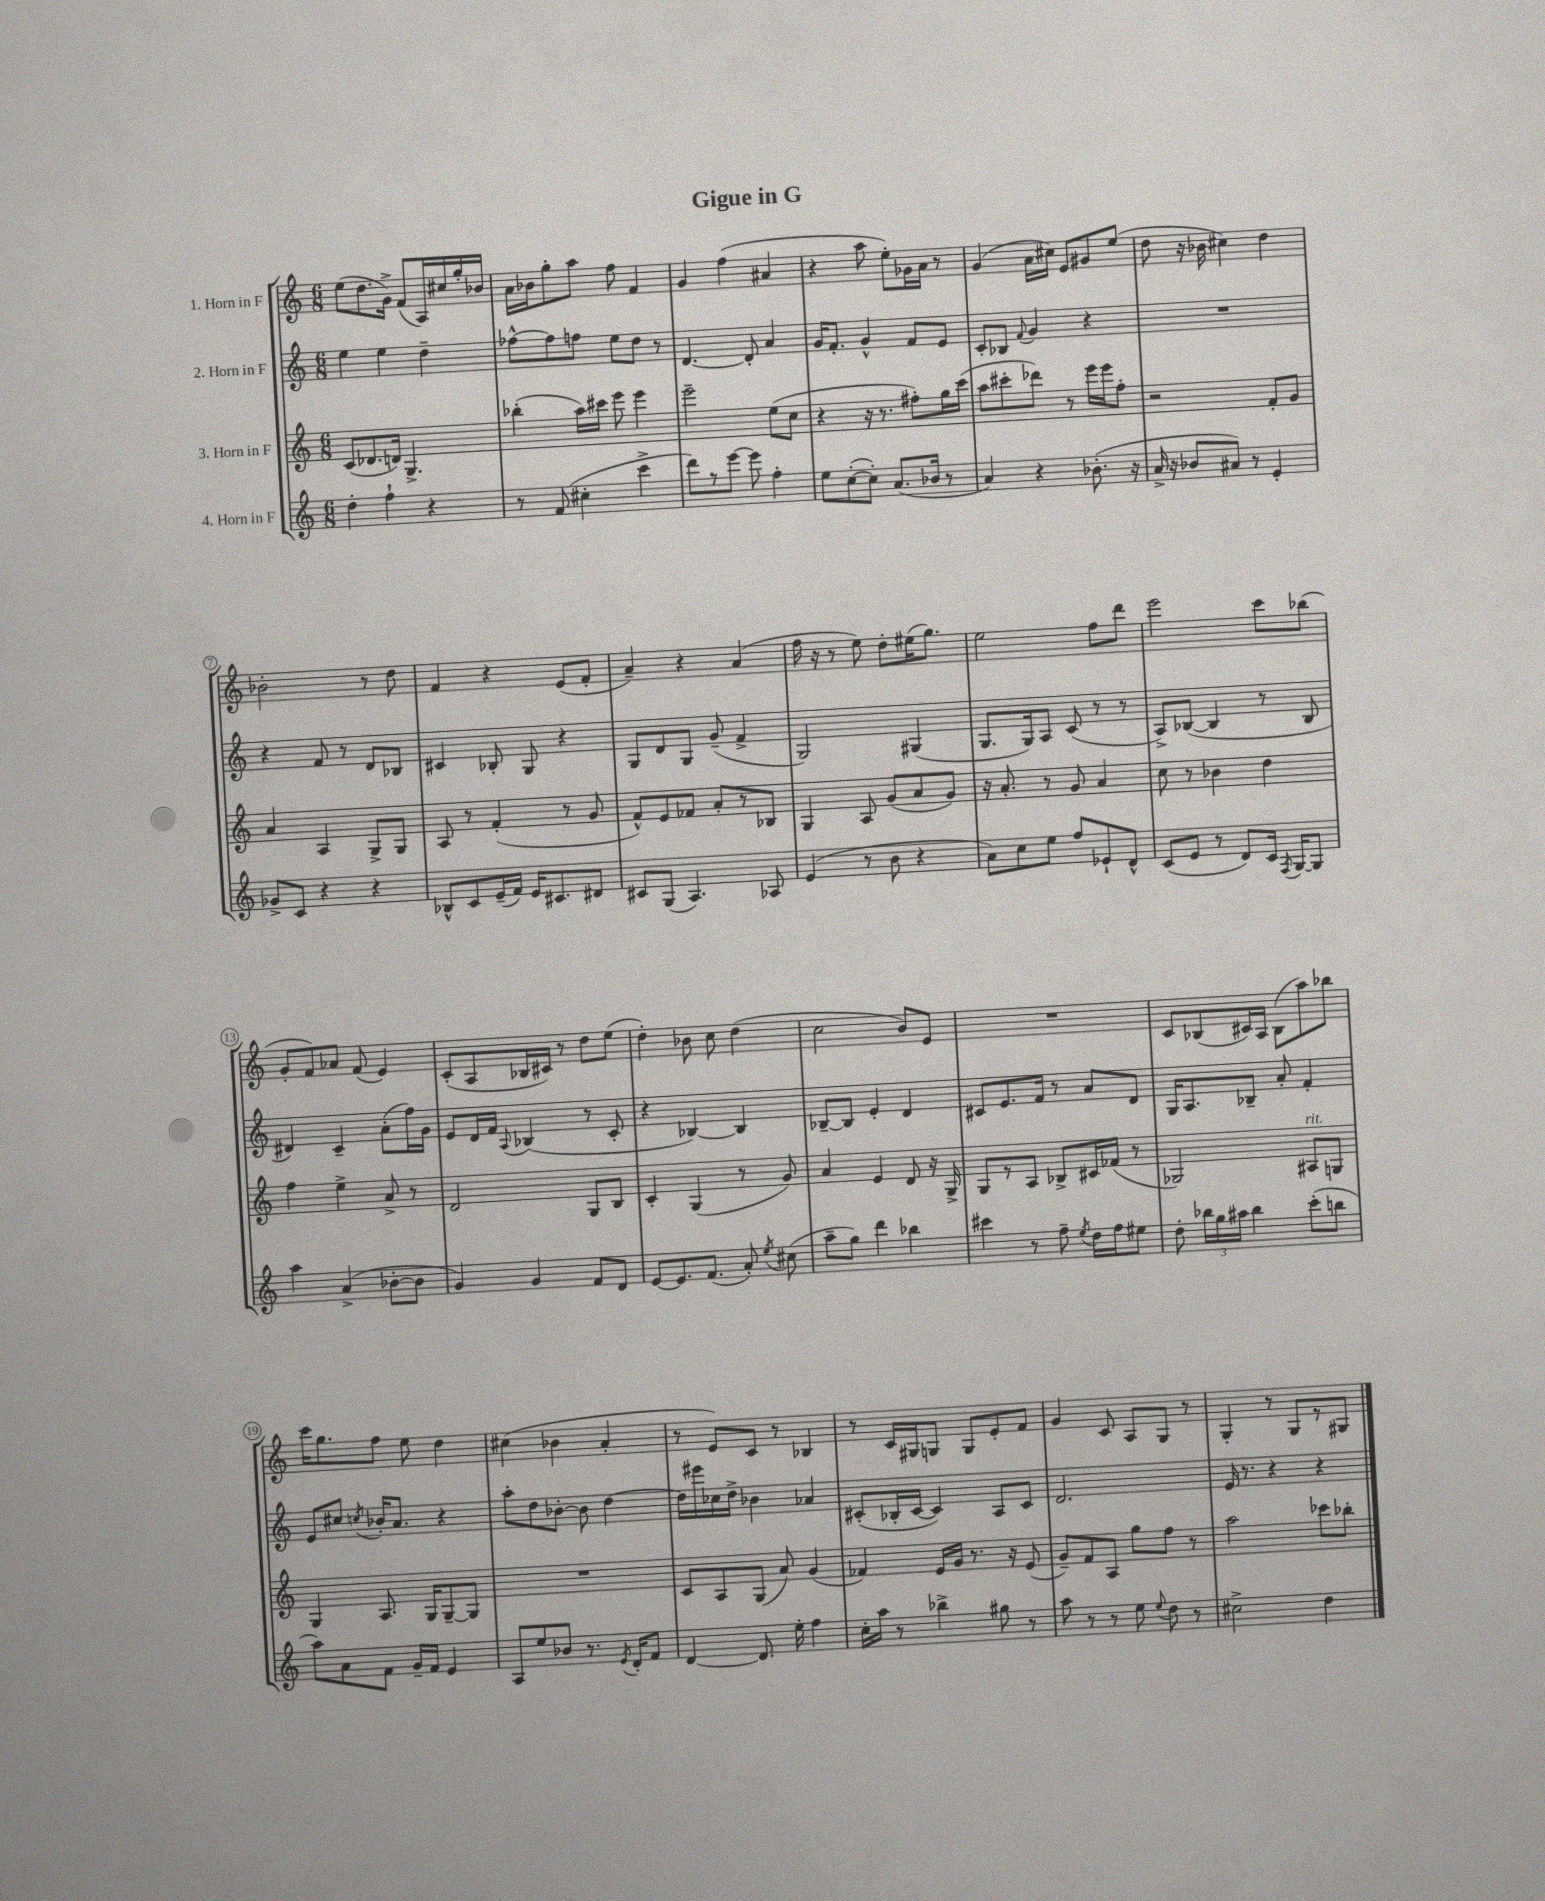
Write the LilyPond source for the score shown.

\header { title = "Gigue in G" }
<<
\new StaffGroup <<
\new Staff = "s0" \with { instrumentName = "1. Horn in F" } {
    \clef treble \key c \major \numericTimeSignature \time 6/8
    \autoBeamOff e''8[( d''8. g'16]->) f'8[( a16) cis''16 g''16-. bes'16] |
    a'16[ bes'16 g''8-. a''8] f''8 f'4 |
    g'4 f''4( ais'4 |
    r4 a''8 e''8[-.) ges'16 a'16] r8 |
    g'4( a'16[ cis''16]) e'8[ gis'8 e''8]( |
    d''8 r16 bes'16 cis''4) d''4 |
    bes'2-. r8 d''8 |
    f'4 r4 e'8[( f'8]-. |
    a'4--) r4 a'4( |
    f''16 r16 r8 e''8) d''8[-. eis''16( g''8.]) |
    e''2 f''8[ d'''8] |
    e'''2 c'''8[ bes''8]( |
    g'8[-. f'8) aes'8] f'8( e'4) |
    c'8[-.( a8 bes16 cis'16]) r8 d''8[ e''8]( |
    d''4-.) bes'8 c''8 d''4( |
    c''2 b'8[) e'8] |
    R2. |
    c'8[ bes8( cis'16) a16] bes8[( a''8) bes''8] |
    c'''16[ g''8. f''8] e''8 d''4 |
    cis''4( bes'4 a'4-. |
    r8 e'8[) c'8] r8 bes4 |
    r8 c'16[ gis16 g8] g8[ e'8-. f'8] |
    g'4 c'8 a8[ g8] r8 |
    g4-. r8 g8[ r8 gis8] \bar "|." |
}
\new Staff = "s1" \with { instrumentName = "2. Horn in F" } {
    \clef treble \key c \major \numericTimeSignature \time 6/8
    \autoBeamOff e''4 e''4 d''4-- |
    fes''8[~-^ fes''8 f''8] e''8[ d''8] r8 |
    d'4.~ d'8-. a'4 |
    g'16[ f'8.]-. g'4-^ f'8[ e'8] |
    c'8[-. bes8] \appoggiatura { f'8 } g'4 r4 |
    R2. |
    r4 f'8 r8 d'8[ bes8] |
    cis'4 bes8-. g8 r4 |
    g8[ d'8 g8] g'8--( f'4-> |
    g2) gis4( |
    g8.[ g16) a8] c'8( r8 r8 |
    a8[->) bes8]~( bes4 r8 bes8 |
    dis'4) c'4-- a'8[-.( f''16) g'16] |
    e'8[ d'16 f'16] \appoggiatura { a8 } bes4( r8 c'8-. |
    r4 bes4~) bes4 |
    bes8[~-- bes8] e'4-. d'4 |
    cis'8[ e'8. f'16] r8 a'8[ d'8] |
    g16[ a8. bes8]-- a'8-. f'4-. |
    e'8[ cis''8] \acciaccatura { c''8 } bes'16[-. a'8.] r4 |
    a''8[-. d''8 bes'8]~-. bes'8 d''4~ |
    d''16[ eis'''16 ces''16 d''16]-> bes'4 aes'4 |
    cis'8[-.( bes16-. cis'16]~ cis'4) a8[ cis'8] |
    d'2. |
    e'16 r8. r4 r4 \bar "|." |
}
\new Staff = "s2" \with { instrumentName = "3. Horn in F" } {
    \clef treble \key c \major \numericTimeSignature \time 6/8
    \autoBeamOff c'8[( des'8. d'16]) g4.-> |
    bes''4-.( a''16[) cis'''16] e'''8 e'''4 |
    e'''2-- e''8[( c''8] |
    r4 r16 r8. fis''8[-.) g''16 c'''16]( |
    a''8[ cis'''8-. des'''8]) r8 e'''16[ e'''16 f''8]-. |
    r2 f'8[-. g'8] |
    a'4 a4 g8[-> g8] |
    a8 r8 f'4-.( r8 g'8 |
    f'8[-^) e'8 fes'8] a'8[-. r8 bes8] |
    g4 a8 g'8[( a'8 g'8]) |
    r16 a'8.-. r8 g'8 a'4 |
    c''8 r8 bes'4 d''4 |
    f''4 e''4-> a'8-> r8 |
    d'2 g8[ b8] |
    c'4-. g4( r8 g'8) |
    a'4 e'4 d'8 r16 g16-> |
    g8[ r8 a8] bes8[-> cis'16 fes'16]( r8 |
    ges2) ais8[^\markup { \italic "rit." } g8] |
    g4 a8. g16[ g8~-- g8] |
    R2. |
    c'8[ a8 g8]( a'8) g'4( |
    fes'4) e'16[ g'16] r8. r16 e'8( |
    g'8[--) f'8 a8] g''8[ f''8] r8 |
    a''2 ces'''8[ bes''8]-. \bar "|." |
}
\new Staff = "s3" \with { instrumentName = "4. Horn in F" } {
    \clef treble \key c \major \numericTimeSignature \time 6/8
    \autoBeamOff d''4-. f''4-! r4 |
    r8 f'8( cis''4-. c'''4-> |
    d'''8[) r8 e'''8]~ e'''8 f''4-. |
    e''8[ c''8~-.( c''8]-.) a'8.[( bes'16] r8 |
    a'4) r4 bes'8.-.( r16 |
    a'16-> r16 bes'8[ ais'8]) r8 e'4-. |
    ges'8[-> c'8] r4 r4 |
    bes8[-^ c'8 e'16--( f'16]) e'16[ cis'8. dis'8] |
    cis'8[ g8]( a4.) aes8 |
    e'4( r8 b'8 r4 |
    a'8[) c''8 e''8] f''8[ ees'8-! d'8]-^ |
    c'8[( e'8] r8 d'8[) c'16] \acciaccatura { f8 } g16[~ g8] |
    a''4 a'4->( bes'8[~-. bes'8] |
    g'4) g'4 f'8[ d'8] |
    e'8[~ e'8. f'8.]( a'8-.) \acciaccatura { e''8 } cis''8( |
    a''8[-- g''8]) d'''4 bes''4 |
    cis'''4 r8 f''8-- \acciaccatura { e''8 } d''16[ f''16 eis''8] |
    d''8-. \tuplet 3/2 { bes''16[ g''16 ais''16] } bes''4 c'''8[-.( b''8] |
    a''8[) a'8 f'8] g'16[-- f'16] e'4 |
    a8[ e''8 bes'8] r8. \acciaccatura { e'8 } d'16[-. f'8] |
    d'4~ d'8. e''16-. f''4 |
    c''16[-. a''16] r8 bes''4-> gis''8 r8 |
    a''8 r8 r8 e''8 \appoggiatura { e''8 } d''8 r8 |
    cis''2-> d''4 \bar "|." |
}
>>
>>
\layout { \context { \Score \override BarNumber.stencil = #(make-stencil-circler 0.1 0.3 ly:text-interface::print) } }
